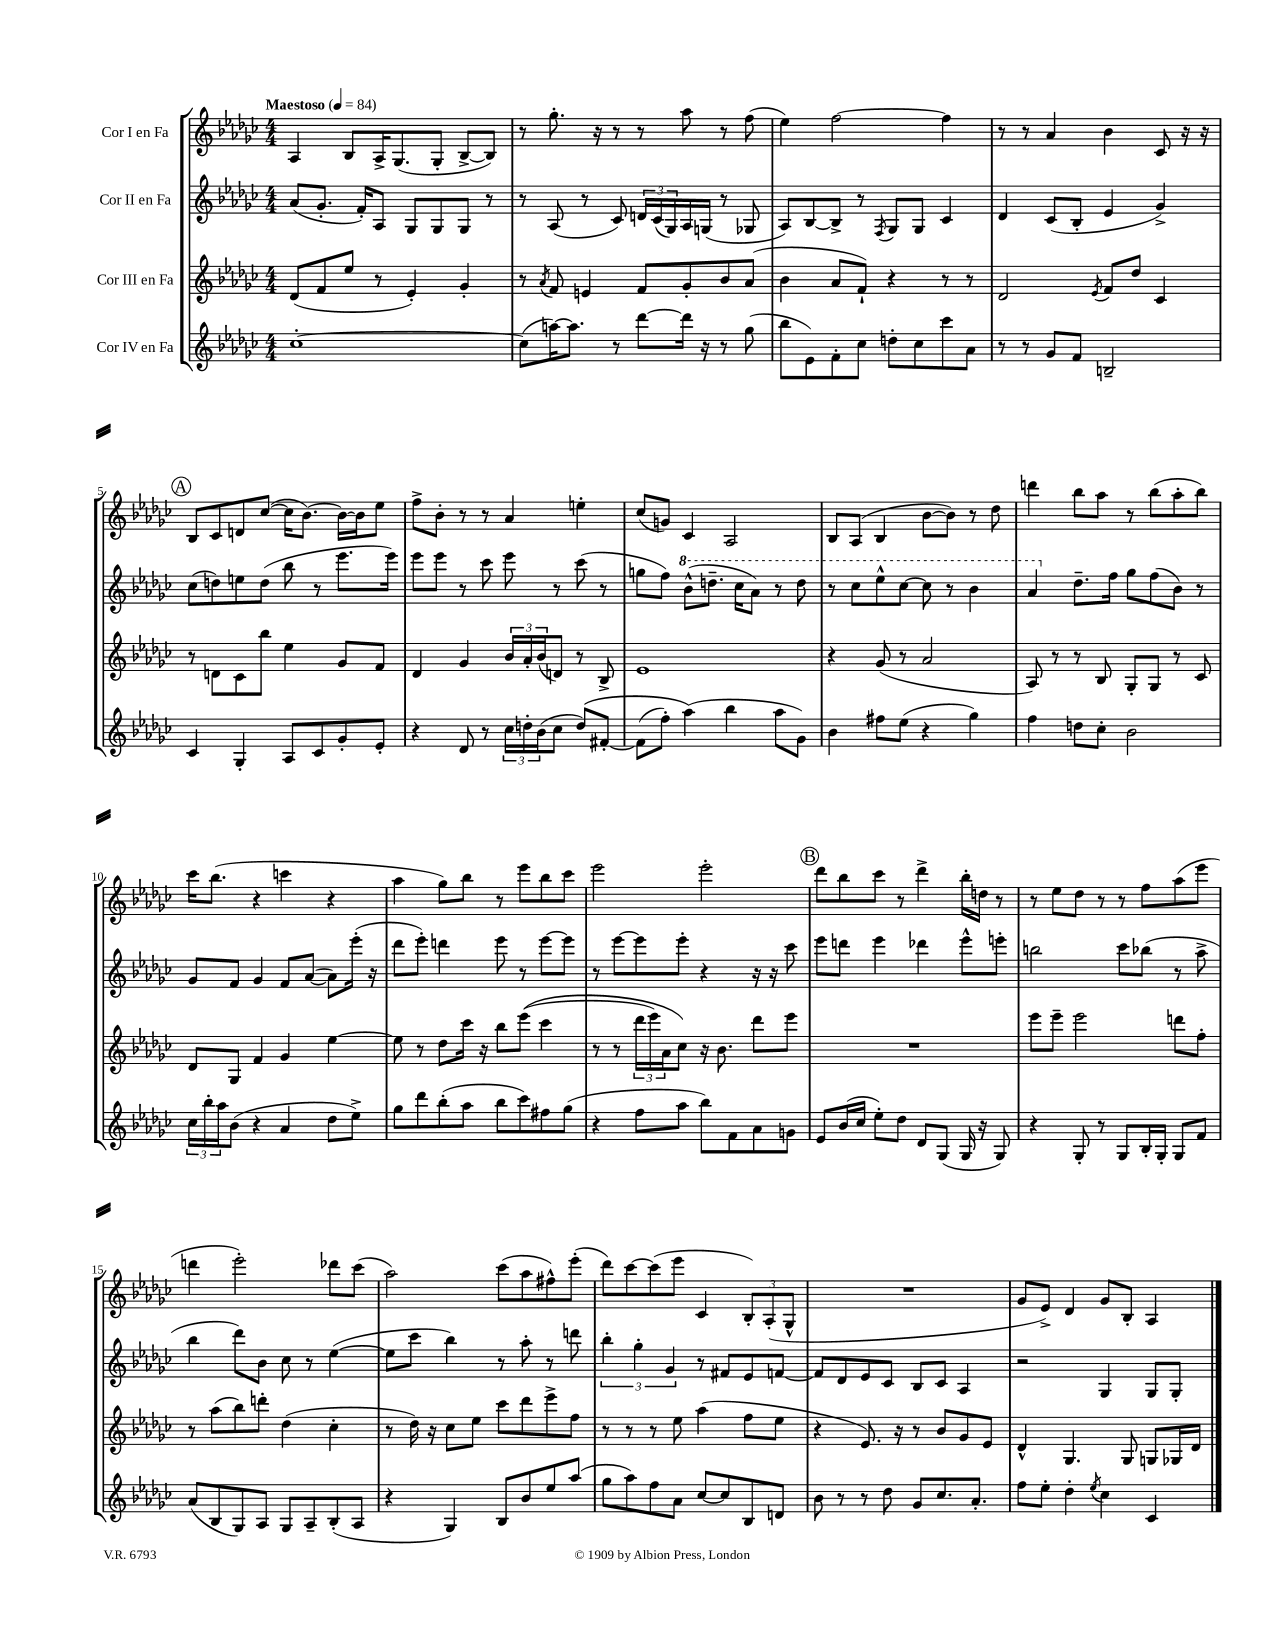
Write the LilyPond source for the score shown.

<<
\new StaffGroup <<
\new Staff = "s0" \with { instrumentName = "Cor I en Fa" } {
    \clef treble \key ges \major \numericTimeSignature \time 4/4 \tempo "Maestoso" 4 = 84
    aes4 bes8 aes16-> ges8.( ges8-. bes8~-> bes8) |
    r8 ges''8.-. r16 r8 r8 aes''8 r8 f''8( |
    ees''4) f''2~ f''4 |
    r8 r8 aes'4 bes'4 ces'8 r16 r16 |
    \mark \markup { \circle "A" } bes8 ces'8 d'8 ces''8~( ces''16 bes'8.~) bes'16~ bes'16 ees''8 |
    f''8-> bes'8-. r8 r8 aes'4 e''4-. |
    ces''8( g'8) ces'4 aes2 |
    bes8 aes8( bes4 bes'8~ bes'8) r8 des''8 |
    d'''4 bes''8 aes''8 r8 bes''8( aes''8-. bes''8) |
    ces'''16 bes''8.( r4 c'''4 r4 |
    aes''4 ges''8) bes''8 r8 ees'''8 bes''8 ces'''8 |
    ees'''2 ees'''2-. |
    \mark \markup { \circle "B" } des'''8 bes''8 ces'''8 r8 des'''4-> bes''16-. d''16 r8 |
    r8 ees''8 des''8 r8 r8 f''8 aes''8( ees'''8 |
    d'''4 ees'''2-.) des'''8 ces'''8( |
    aes''2) ces'''8( aes''8 fis''8-^) ees'''8-.( |
    des'''8) ces'''8~ ces'''8( ees'''8 ces'4 \tuplet 3/2 { bes8-.) aes8-.( ges8-^ } |
    R1 |
    ges'8 ees'8->) des'4 ges'8 bes8-. aes4 \bar "|." |
}
\new Staff = "s1" \with { instrumentName = "Cor II en Fa" } {
    \clef treble \key ges \major \numericTimeSignature \time 4/4
    aes'8( ges'8.-. f'16-.) aes8 ges8 ges8 ges8 r8 |
    r8 aes8( r8 ces'8) \tuplet 3/2 { d'16 ces'16( ges16) } aes16 g16( r8 ges8 |
    aes8) bes8~ bes8-> r8 \acciaccatura { f8 } ges8 ges8 ces'4 |
    des'4 ces'8( bes8-. ees'4 ges'4->) |
    \mark \markup { \circle "A" } ces''8( d''8) e''8 d''8( bes''8 r8 ees'''8. ees'''16) |
    ees'''8 ees'''8 r8 ces'''8 ees'''8 r8 ces'''8( r8 |
    g''8 f''8) \ottava #1 bes''8-^( d'''8.-- ces'''16 aes''8) r8 d'''8 |
    r8 ces'''8 ees'''8-^ ces'''8~ ces'''8 r8 bes''4 |
    aes''4 \ottava #0 des''8.-- f''16 ges''8 f''8( bes'8) r8 |
    ges'8 f'8 ges'4 f'8 aes'8~( aes'8) ees'''16-.( r16 |
    des'''8 ees'''8-.) d'''4 ees'''8 r8 ees'''8~ ees'''8 |
    r8 ees'''8~ ees'''8 ees'''8-. r4 r16 r16 ces'''8 |
    \mark \markup { \circle "B" } ees'''8 d'''8 ees'''4 des'''4 ees'''8-^ e'''8-. |
    b''2 ces'''8 bes''8( r8 aes''8-> |
    bes''4 des'''8) bes'8 ces''8 r8 ees''4~( |
    ees''8 ces'''8 bes''4) r8 aes''8-. r8 d'''8 |
    \tuplet 3/2 { bes''4-. ges''4-. ges'4 } r8 fis'8 ees'8 f'8~ |
    f'8 des'8 ees'8 ces'8 bes8 ces'8 aes4 |
    r2 ges4 ges8 ges8-. \bar "|." |
}
\new Staff = "s2" \with { instrumentName = "Cor III en Fa" } {
    \clef treble \key ges \major \numericTimeSignature \time 4/4
    des'8( f'8 ees''8 r8 ees'4-.) ges'4-. |
    r8 \acciaccatura { aes'8 } f'8 e'4 f'8 ges'8-. bes'8 aes'8( |
    bes'4 aes'8 f'8-!) r4 r8 r8 |
    des'2 \acciaccatura { ees'8 } f'8 des''8 ces'4 |
    \mark \markup { \circle "A" } r8 d'8 ces'8 bes''8 ees''4 ges'8 f'8 |
    des'4 ges'4 \tuplet 3/2 { bes'16 aes'16-. bes'16( } d'8) r8 bes8-> |
    ees'1 |
    r4 ges'8( r8 aes'2 |
    aes8) r8 r8 bes8 ges8-. ges8 r8 ces'8 |
    des'8 ges8 f'4 ges'4 ees''4~ |
    ees''8 r8 des''8 ces'''16 r16 bes''8 ees'''8(\( ces'''4 |
    r8 r8 \tuplet 3/2 { des'''16 ees'''16) aes'16 } ces''8\) r16 bes'8. des'''8 ees'''8 |
    \mark \markup { \circle "B" } R1 |
    ees'''8 ees'''8-- ees'''2 d'''8 f''8-. |
    r8 aes''8( bes''8) d'''8-. des''4( ces''4-. |
    r8 des''16) r16 ces''8 ees''8 ces'''8 des'''8 ees'''8-> f''8 |
    r8 r8 r8 ees''8 aes''4( f''8 ees''8 |
    r4 ees'8.) r16 r8 bes'8 ges'8 ees'8 |
    des'4-^ ges4. ges8 g8 ges16 des'16 \bar "|." |
}
\new Staff = "s3" \with { instrumentName = "Cor IV en Fa" } {
    \clef treble \key ges \major \numericTimeSignature \time 4/4
    ces''1~-. |
    ces''8( a''16~) a''8. r8 des'''8~ des'''16 r16 r8 ges''8( |
    bes''8 ees'8) f'8-. ces''8 d''8-. ces''8 ces'''8 aes'8 |
    r8 r8 ges'8 f'8 b2-- |
    \mark \markup { \circle "A" } ces'4 ges4-. aes8 ces'8 ges'8-. ees'8-. |
    r4 des'8 r8 \tuplet 3/2 { ces''16 d''16-. bes'16( } ces''8 d''8)\( fis'8~-. |
    fis'8( f''8-.) aes''4(\) bes''4 aes''8 ges'8) |
    bes'4 fis''8 ees''8( r4 ges''4) |
    f''4 d''8 ces''8-. bes'2 |
    \tuplet 3/2 { ces''16 bes''16-. aes''16 } bes'8( r4 aes'4 des''8 ees''8->) |
    ges''8 des'''8 bes''8-.( aes''8 bes''8 ces'''8) fis''8 ges''8( |
    r4 f''8 aes''8 bes''8) f'8 aes'8 g'8 |
    \mark \markup { \circle "B" } ees'8 bes'16( ces''16 ees''8-.) des''8 des'8 ges8( ges16 r16 ges8) |
    r4 ges8-. r8 ges8 bes16-. ges16-. ges8 f'8 |
    aes'8( bes8 ges8) aes8 ges8 aes8-- bes8-.( aes8 |
    r4 ges4) bes8 bes'8 ees''8 aes''8( |
    ges''8 aes''8) f''8 aes'8 ces''8~ ces''8 bes8 d'8 |
    bes'8 r8 r8 des''8 ges'8 ces''8. aes'8.-. |
    f''8 ees''8-. des''4-. \acciaccatura { ees''8 } ces''4 ces'4 \bar "|." |
}
>>
>>
